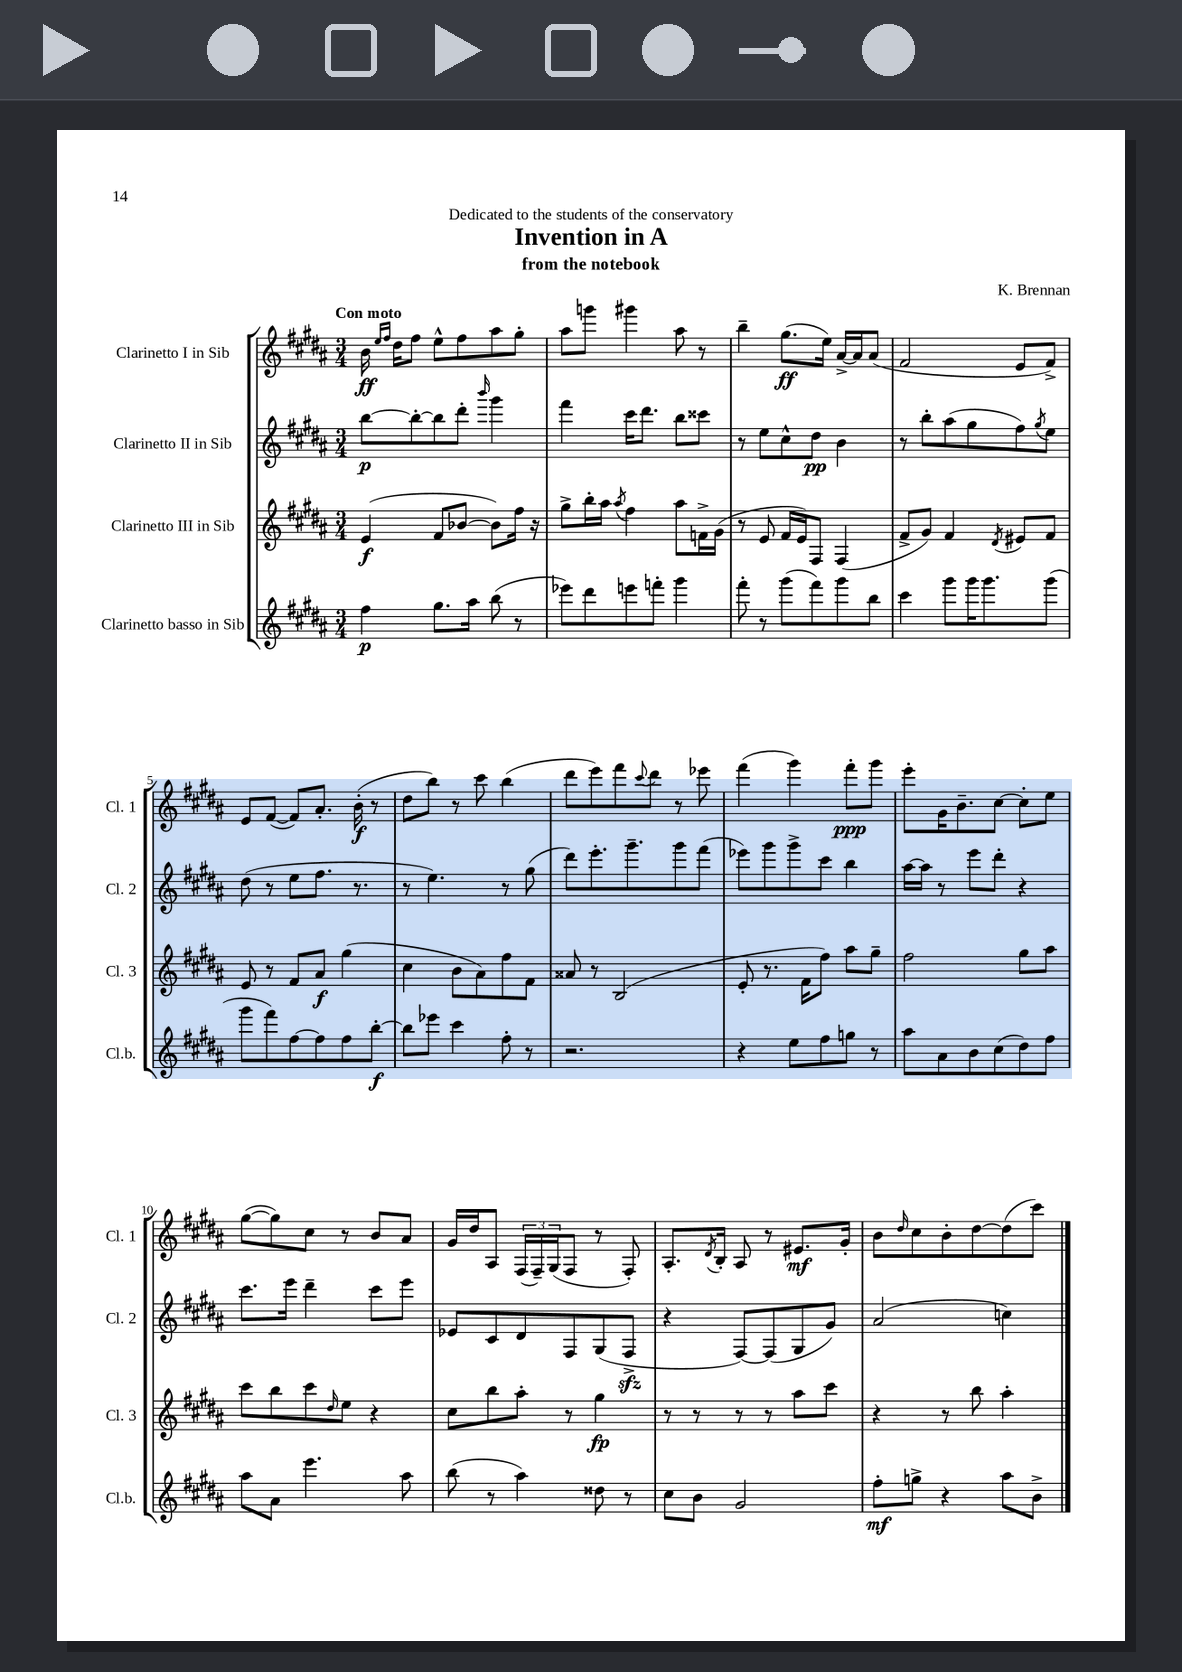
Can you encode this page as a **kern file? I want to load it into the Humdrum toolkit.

**kern	**kern	**kern	**kern
*staff4	*staff3	*staff2	*staff1
*clefG2	*clefG2	*clefG2	*clefG2
*k[f#c#g#d#a#]	*k[f#c#g#d#a#]	*k[f#c#g#d#a#]	*k[f#c#g#d#a#]
*M3/4	*M3/4	*M3/4	*M3/4
4ff#	(4e	[8bb	16b
.	.	.	16qqee
.	.	.	16qqff#
.	.	.	16dd#
.	.	8bb'_	8ff#
8.gg#	8f#	8bb]	8ee^^
.	[8b-	8ddd#'	8ff#
16aa#	.	.	.
.	.	16qqbbb	.
(8bb	8b-])	4ggg#	8aa#
8r	16ff#	.	8gg#'
.	16r	.	.
=	=	=	=
8eee-)	8gg#^	4fff#	8aa#
8ddd#	16bb'	.	8ggg
.	16aa#	.	.
.	8qaa#	.	.
8eee	4ff#	16ccc#	4ggg#
.	.	8.ddd#	.
8fff'	.	.	.
4ggg#	8aa#	8bb	8aa#
.	16f^	8ccc##	8r
.	(16g#	.	.
=	=	=	=
8fff#'	8r	8r	4bb~
8r	8e	8ee	.
(8ggg#	16f#	8cc#^^	(8.gg#
.	16e)	.	.
8fff#)	8F#	8dd#	.
.	.	.	16ee)
8ggg#	(4F#	4b	[16a#^
.	.	.	16a#]
8bb	.	.	(8a#
=	=	=	=
4ccc#	8f#^	8r	2f#
.	8g#)	8bb'	.
8ggg#	4f#	(8aa#	.
16ggg#	.	8gg#	.
8.ggg#	.	.	.
.	8qd#	.	.
.	8e#	8ff#)	8e
.	.	8qgg#	.
(8ggg#	8f#	8ee	8f#^)
=	=	=	=
8ggg#	8e	(8dd#	8e
8fff#)	8r	8r	([8f#
[8ff#	8f#	8ee	8f#])
8ff#]	8a#	8.ff#	8.a#'
8ff#	(4gg#	.	.
.	.	8.r	(16b'
[8bb'	.	.	8r
=	=	=	=
8bb]	4cc#	8r	8dd#
8eee-	.	4.ee)	8bb)
4ccc#	8b	.	8r
.	8a#)	.	8ccc#
8ff#'	8ff#	8r	(4bb
8r	8f#	(8gg#	.
=	=	=	=
2.r	8a##	8ddd#)	8ddd#
.	8r	8.eee'	8eee)
.	(2B	.	8fff#
.	.	8.ggg#~	.
.	.	.	8qqccc#
.	.	.	8ddd#
.	.	8ggg#	8r
.	.	(8fff#	8eee-
=	=	=	=
4r	8e'	8eee-)	(4fff#
.	8.r	8ggg#	.
8ee	.	8ggg#^	4ggg#)
.	16f#	.	.
8ff#	8ff#)	8ccc#	.
8gg	8aa#	4bb	8fff#'
8r	8gg#~	.	8ggg#
=	=	=	=
8aa#	2ff#	[16aa#	8eee'
.	.	16aa#]	.
8a#	.	8r	16g#
.	.	.	8.b~
8b	.	8eee	.
(8cc#	.	8ddd#'	[8cc#
8dd#)	8gg#	4r	8cc#']
8ff#	8aa#	.	8ee
=	=	=	=
8aa#	8ccc#	8.ccc#	([8gg#
8a#	8bb	.	8gg#])
.	.	16eee	.
4.eee	8ccc#	4ddd#~	8cc#
.	16qqdd#	.	.
.	8ee	.	8r
.	4r	8ccc#	8b
8aa#	.	8eee	8a#
=	=	=	=
(8bb	8cc#	8e-	16g#
.	.	.	16dd#
8r	8bb	8c#	8A#
4aa#)	8aa#'	8d#	(24F#
.	.	.	24F#~)
.	.	.	(24G#
.	8r	8F#	8F#
8dd##	4gg#	(8G#	8r
8r	.	8F#^	8F#')
=	=	=	=
8cc#	8r	4r	8.A#'
8b	8r	.	.
.	.	.	8qd#
.	.	.	16B'
2g#	8r	[8F#)	8A#
.	8r	(8F#]	8r
.	8aa#	8G#	8.e#
.	8ccc#	8g#)	.
.	.	.	16g#'
=	=	=	=
8ff#'	4r	(2a#	8b
.	.	.	16qqdd#
8gg^	.	.	8cc#
4r	8r	.	8b'
.	8bb	.	[8dd#
8aa#	4aa#'	4cc)	(8dd#]
8b^	.	.	8ccc#)
==	==	==	==
*-	*-	*-	*-
